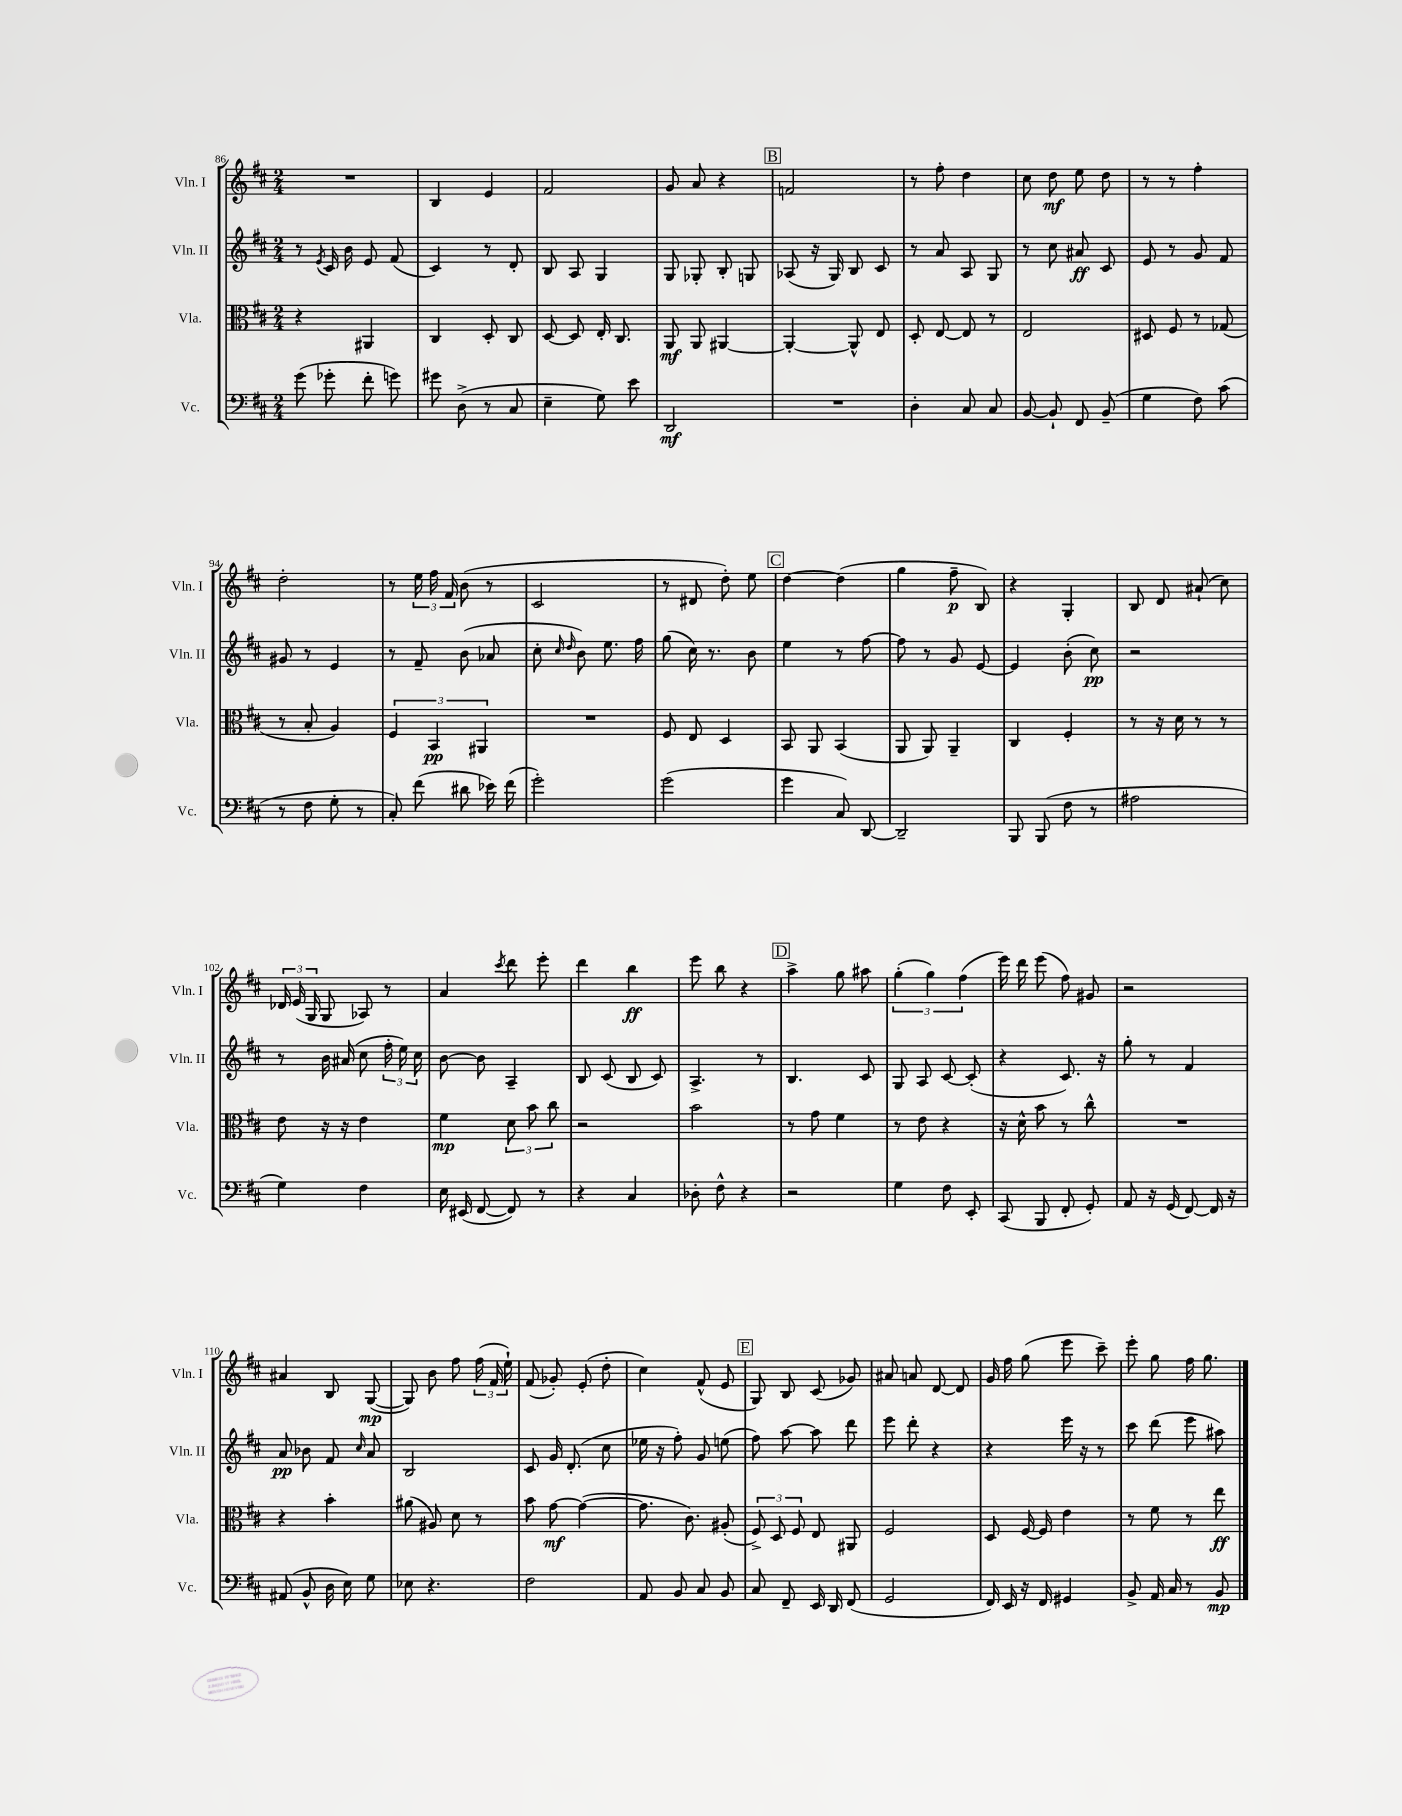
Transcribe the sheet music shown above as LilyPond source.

<<
\new StaffGroup <<
\new Staff = "s0" \with { instrumentName = "Vln. I" shortInstrumentName = "Vln. I" } {
    \clef treble \key d \major \numericTimeSignature \time 2/4
    \autoBeamOff R2 |
    b4 e'4 |
    fis'2 |
    g'8 a'8 r4 |
    \mark \markup { \box "B" } f'2 |
    r8 fis''8-. d''4 |
    cis''8 d''8\mf e''8 d''8 |
    r8 r8 fis''4-. |
    d''2-. |
    r8 \tuplet 3/2 { e''16 fis''16 fis'16 } b'8( r8 |
    cis'2 |
    r8 dis'8 d''8-.) e''8 |
    \mark \markup { \box "C" } d''4~ d''4( |
    g''4 fis''8--\p b8) |
    r4 g4-. |
    b8 d'8 ais'8-!( cis''8) |
    \tuplet 3/2 { des'16 e'16( g16 } g8 aes8) r8 |
    a'4 \acciaccatura { cis'''8 } d'''8 e'''8-. |
    d'''4 b''4\ff |
    e'''8 b''8 r4 |
    \mark \markup { \box "D" } a''4-> g''8 ais''8 |
    \tuplet 3/2 { g''4-.( g''4) fis''4( } |
    e'''16) d'''16 e'''8( fis''8) gis'8 |
    r2 |
    ais'4 b8 g8~\mp( |
    g8) b'8 fis''8 \tuplet 3/2 { fis''16( fis'16 e''16-!) } |
    fis'8( ges'8-.) e'8-.( d''8-. |
    cis''4) fis'8-^( e'8 |
    \mark \markup { \box "E" } g8) b8 cis'8( ges'8) |
    ais'8 a'8 d'8~ d'8 |
    g'16 fis''16 g''8( e'''8 cis'''8--) |
    e'''8-. g''8 fis''16 g''8. \bar "|." |
}
\new Staff = "s1" \with { instrumentName = "Vln. II" shortInstrumentName = "Vln. II" } {
    \clef treble \key d \major \numericTimeSignature \time 2/4
    \autoBeamOff r8 \acciaccatura { e'8 } cis'16 b'16 e'8 fis'8( |
    cis'4) r8 d'8-. |
    b8 a8 g4 |
    g8 ges8-. b8-. g8 |
    \mark \markup { \box "B" } aes8( r16 g16) b8 cis'8 |
    r8 a'8 a8 g8 |
    r8 cis''8 ais'8\ff cis'8 |
    e'8 r8 g'8 fis'8 |
    gis'8 r8 e'4 |
    r8 fis'8-- b'8( aes'8 |
    cis''8-. \grace { cis''16 d''16 } b'8) e''8. fis''16 |
    g''8( cis''16) r8. b'8 |
    \mark \markup { \box "C" } e''4 r8 fis''8~ |
    fis''8 r8 g'8 e'8~ |
    e'4 b'8-.( cis''8\pp) |
    r2 |
    r8 b'16 ais'16( cis''8 \tuplet 3/2 { fis''16-. e''16) cis''16 } |
    b'8~ b'8 a4-- |
    b8 cis'8( b8 cis'8) |
    a4.-> r8 |
    \mark \markup { \box "D" } b4. cis'8 |
    g8 a8 cis'8~ cis'8-.( |
    r4 cis'8.) r16 |
    g''8-. r8 fis'4 |
    a'8\pp bes'8 fis'8 \grace { cis''16 } a'8 |
    b2 |
    cis'8 g'16 d'8.-.( cis''8 |
    ees''16 r16 fis''8-.) g'8 e''8( |
    \mark \markup { \box "E" } fis''8) a''8~ a''8 d'''8 |
    e'''8 d'''8-. r4 |
    r4 e'''16 r16 r8 |
    cis'''8 d'''8( e'''8 ais''8) \bar "|." |
}
\new Staff = "s2" \with { instrumentName = "Vla." shortInstrumentName = "Vla." } {
    \clef alto \key d \major \numericTimeSignature \time 2/4
    \autoBeamOff r4 ais,4 |
    cis4 d8-. cis8 |
    d8~ d8 e16-. cis8. |
    a,8\mf a,8 ais,4~ |
    \mark \markup { \box "B" } ais,4~-. ais,8-^ e8 |
    d8-. e8~ e8 r8 |
    e2 |
    dis8 fis8 r8 ges8( |
    r8 b8-. a4) |
    \tuplet 3/2 { fis4 b,4\pp ais,4 } |
    R2 |
    fis8 e8 d4 |
    \mark \markup { \box "C" } b,8 a,8 b,4( |
    a,8 a,8) a,4-- |
    cis4 fis4-. |
    r8 r16 d'16 r8 r8 |
    e'8 r16 r16 e'4 |
    fis'4\mp \tuplet 3/2 { d'8 b'8 cis''8 } |
    r2 |
    b'2 |
    \mark \markup { \box "D" } r8 g'8 fis'4 |
    r8 e'8 r4 |
    r16 d'16-^ b'8 r8 cis''8-^ |
    R2 |
    r4 b'4-. |
    ais'8( ais8) d'8 r8 |
    b'8 g'8~\mf g'4~( |
    g'8. cis'8.) ais8-.( |
    \mark \markup { \box "E" } \tuplet 3/2 { fis8->) d8 fis8 } e8 ais,8 |
    fis2 |
    d8 fis16~ fis16 e'4 |
    r8 fis'8 r8 e''8\ff \bar "|." |
}
\new Staff = "s3" \with { instrumentName = "Vc." shortInstrumentName = "Vc." } {
    \clef bass \key d \major \numericTimeSignature \time 2/4
    \autoBeamOff g'8( ges'8-. fis'8-. g'8) |
    gis'8 d8->( r8 cis8 |
    e4-- g8) e'8 |
    d,2\mf |
    \mark \markup { \box "B" } R2 |
    d4-. cis8 cis8 |
    b,8~ b,8-! fis,8 b,8--( |
    g4 fis8) cis'8( |
    r8 fis8 g8-. r8 |
    cis8-.) fis'8( dis'8 ees'16) fis'16( |
    g'2-.) |
    g'2( |
    \mark \markup { \box "C" } g'4 cis8) d,8~ |
    d,2-- |
    b,,8 b,,8( fis8 r8 |
    ais2 |
    g4) fis4 |
    e16 eis,16( fis,8~ fis,8) r8 |
    r4 cis4 |
    des8-. fis8-^ r4 |
    \mark \markup { \box "D" } r2 |
    g4 fis8 e,8-. |
    cis,8( b,,8 fis,8-. g,8-.) |
    a,8 r16 g,16( fis,8~) fis,16 r16 |
    ais,8( b,8-^ d16 e16) g8 |
    ees8 r4. |
    fis2 |
    a,8 b,8 cis8 b,8 |
    \mark \markup { \box "E" } cis8 fis,8-- e,16 d,16 fis,8( |
    g,2 |
    fis,16) e,16 r16 fis,16 gis,4 |
    b,8-> a,16 cis16 r8 b,8\mp \bar "|." |
}
>>
>>
\layout { \context { \Score currentBarNumber = #86 } }
